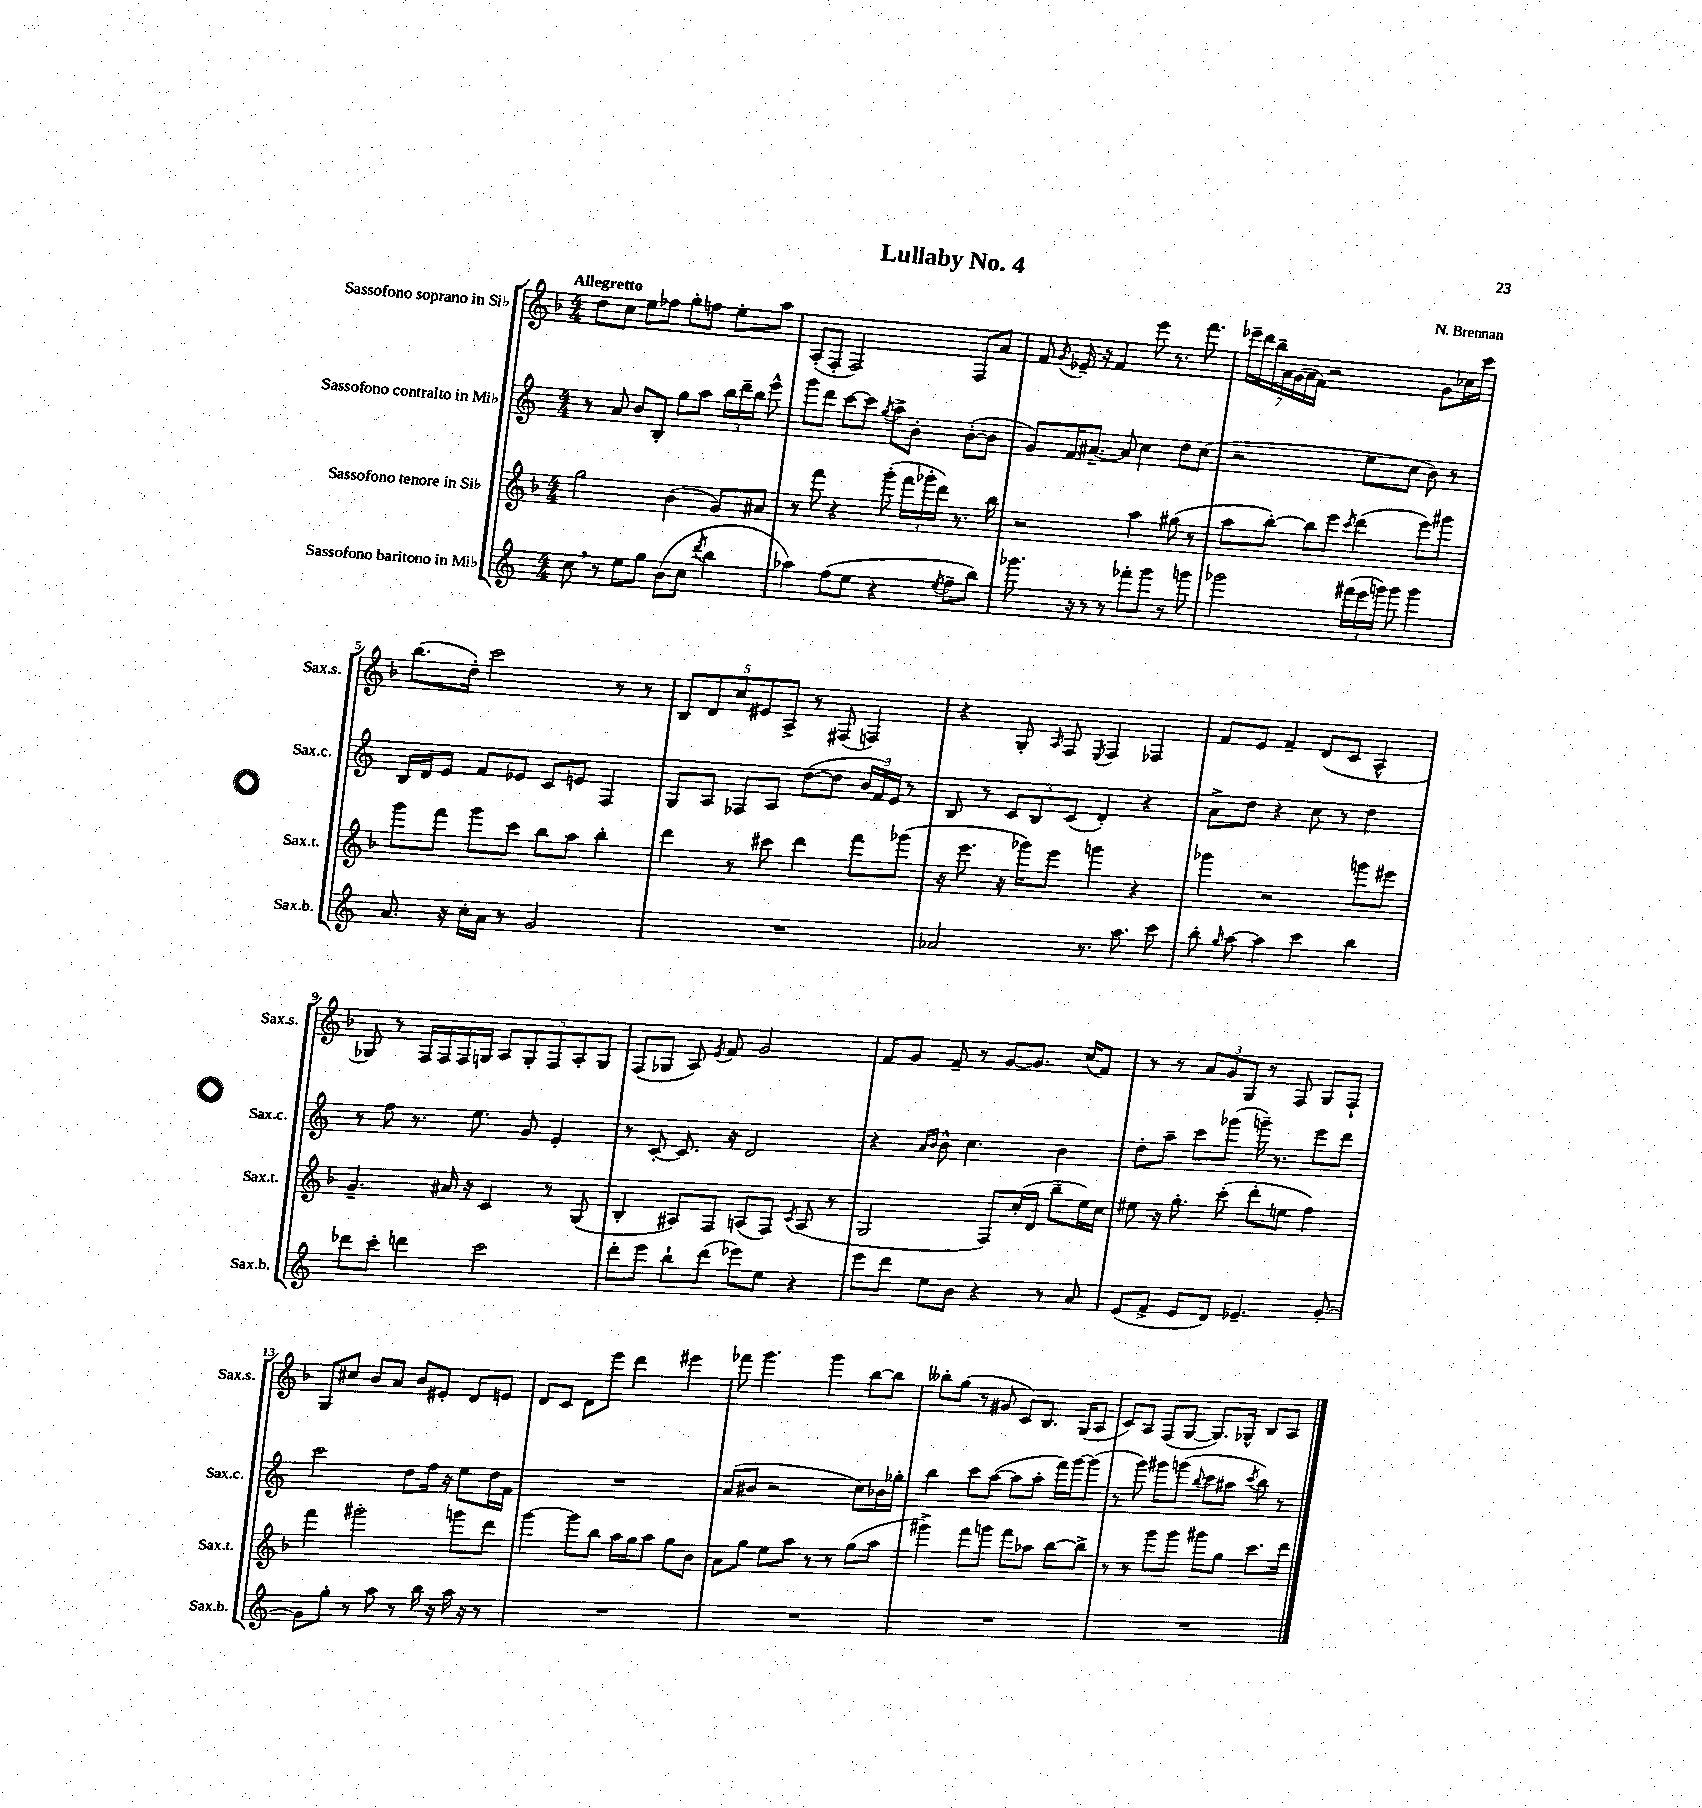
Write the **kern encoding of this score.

**kern	**kern	**kern	**kern
*part4	*part3	*part2	*part1
*staff4	*staff3	*staff2	*staff1
*I"Sassofono baritono in Mi♭	*I"Sassofono tenore in Si♭	*I"Sassofono contralto in Mi♭	*I"Sassofono soprano in Si♭
*I'Sax.b.	*I'Sax.t.	*I'Sax.c.	*I'Sax.s.
*clefG2	*clefG2	*clefG2	*clefG2
*k[]	*k[b-]	*k[]	*k[b-]
*M4/4	*M4/4	*M4/4	*M4/4
=1	=1	=1	=1
!	!	!	!LO:TX:a:B:t=Allegretto
8cc,\	2gg\	8r	8dd\L
8r	.	8a/	8cc\J
8ee\L	.	8b/L	8ee\L
8gg\J	.	8B'/J	8ff-X\J
(8b\L	(4b-\	8gg\L	8gg'\L
8cc\J	.	8aa\J	8ffn\J
8qddd/	.	.	.
4bb\	8g/L)	24bb\LL	8ee'\L
.	.	24ddd~\	.
.	.	24bb\JJ	.
.	8a#X/J	8eee^^\	8aa\J
=2	=2	=2	=2
4aa-X\)	8r	8ggg\L	(8A'/L
.	8fff\	8ddd\J	8F'/J
(8ff\L	4r	[8ccc\L	2F/)
8ee\J	.	8ccc\J]	.
.	.	8qgg/	.
4r	(8ggg'\	8aa^\L	.
.	24fff\LL	8b'\J	.
.	24ggg-X'\	.	.
.	24ddd\JJ)	.	.
8qee/	.	.	.
8ff~\L	8.r	([8b'\L	8F/L
8bb\J)	.	8b\J]	8a/J
.	16bb-\	.	.
=3	=3	=3	=3
8.ggg-X\	2r	8g/L)	8f/
.	.	.	8qg/
.	.	16f/K	16e-X~/
16r	.	[8.a#X~/J	16r
8r	.	.	4f/
8r	.	8a#/]	.
8fff-X'\L	4aa\	4cc\	8eee\
8ggg-\J	.	.	8.r
8r	(8gg#X\	8dd\L	.
.	.	.	8.fff\
8gggn\	8r	(8cc\J	.
=4	=4	=4	=4
2ggg-X\	8aa\L	2r	28eee-X~\LL
.	.	.	28ddd\
.	.	.	28bb-~\
.	.	.	28a\
.	[8bb-'\J)	.	.
.	.	.	(28g\
.	.	.	28a\
.	.	.	28f\JJ)
.	8bb-\L]	.	2r
.	8eee\J	.	.
.	8qccc/	.	.
(24fff#X\LL	(4ddd\	8ee\L	.
24eee\	.	.	.
24gggn\JJ)	.	.	.
8ggg\	.	8cc\J	.
4ggg\	8eee\L)	8b\)	8g\L
.	8ggg#X\J	8r	16cc-X\L
.	.	.	16ccc\JJ
!!LO:LB:g=z
=5	=5	=5	=5
8.a/	8ggg\L	16B/LL	(8.bb-\L
.	.	16d/J	.
.	8fff\J	8e/J	.
16r	.	.	16dd'\Jk)
16cc'\LL	8ggg\L	8f/L	2ccc\
16a\JJ	.	.	.
8r	8ccc\J	8e-X/J	.
2g/	8bb-\L	8c/L	.
.	8aa\J	8en/J	.
.	4bb-'\	4F/	8r
.	.	.	8r
=6	=6	=6	=6
1r	4ddd\	8G/L	10B-/L
.	.	.	10d/
.	.	8A/J	.
.	.	.	10cc/
.	8r	8F-X/L	.
.	.	.	10e#X/
.	8ccc#X\	8A/J	.
.	.	.	10A^/J
.	4ddd\	([8dd\L	8r
.	.	8dd\J]	(8F#X/
.	8fff\L	24b/LL	4Fn/)
.	.	24f/)	.
.	.	24e/JJ	.
.	(8ggg-X\J	8r	.
=7	=7	=7	=7
2a-X/	16r	8B/	4r
.	8.eee\	.	.
.	.	8r	.
.	16r	12c/L	8G'/
.	16ggg-X\KL)	.	.
.	.	12B/	.
.	.	.	16qqA/
.	8eee\J	.	8F/
.	.	(12c/J	.
.	.	.	8qE/
8.r	4gggn\	4d'/)	4F/
8.aa\	.	.	.
.	4r	4r	4F-X/
8ccc\	.	.	.
=8	=8	=8	=8
8bb'\	4ggg-X\	8a^\L	8f/L
16qqgg/	.	.	.
[8aa\	.	8dd\J	8e/J
4aa\]	2r	4r	4f~/
4ccc\	.	8cc\	(8d/L
.	.	8r	8c/J
4bb\	8gggn\L	4dd\	4A^^/
.	8eee#X\J	.	.
!!LO:LB:g=z
=9	=9	=9	=9
8ddd-X\L	4.g~/	8r	8G-X/)
8ccc'\J	.	8ff\	8r
4dddn\	.	8.r	16F/LL
.	.	.	16F/
.	16a#X/	.	16F/
.	16r	8.ee\	16Gn/JJ
2ccc\	4c/	.	10A/L
.	.	.	10G'/
.	.	8g/	.
.	.	.	10F/
.	8r	4e'/	.
.	.	.	10A'/
.	(8G/	.	.
.	.	.	10G/J
=10	=10	=10	=10
8ddd'\L	4B-'/	8r	(8F/L
8eee\J	.	[8c'/	8G-X/J
8bb`\L	8A#X/L)	8.c/]	8A/)
.	.	.	8qe/
(8ddd\J	8F/J	.	8f/
.	.	16r	.
8eee-X\L)	(8An/L	2d/	2g/
8ee\J	8F/J)	.	.
.	8qc/	.	.
4r	(8A/	.	.
.	8r	.	.
=11	=11	=11	=11
8eee\L	2G/	4r	8f/L
8ddd\J	.	.	8g/J
.	.	16qqa/LL	.
.	.	16qqb/JJ	.
8ee\L	.	8b^^\	8f~/
8b\J	.	4.cc\	8r
4r	8F/L)	.	[8g/L
.	(16cc'/L	.	8.g/J]
.	16d/JJ	.	.
8r	8bb-~\L	4b\	.
.	.	.	(16cc/KL
8a/	16ee\L)	.	8f/J)
.	16cc\JJ	.	.
=12	=12	=12	=12
(8e/L	8ee#X\	8dd'\L	8r
8f^/J	16r	8aa~\J	8r
.	8.gg'\	.	.
8e/L	.	8ccc\L	12a/L
.	.	.	12g/
8d/J)	(8ccc'\	(8ggg-X\J	.
.	.	.	12G/J
4.e-X~/	8ddd'\L	16gggn~\)	8r
.	.	8.r	.
.	8een\J	.	8F/
.	4ff\)	8eee\L	8G/L
[8g'/	.	8ddd\J	8F`/J
!!LO:LB:g=z
=13	=13	=13	=13
8g\L]	4fff\	2ccc\	8G/L
8gg'\J	.	.	8cc#X/J
8r	2ggg#X'\	.	8b-/L
8aa\	.	.	8a/J
8r	.	8dd\L	8b-/L
16bb\	.	16ff\Jk	8e#X'/J
16r	.	16r	.
16aa\	8gggn\L	8ee\L	8d/L
16r	.	.	.
8r	8ddd\J	16dd\L	8en/J
.	.	16f\JJ	.
=14	=14	=14	=14
1r	[4ggg\	1r	8d/L
.	.	.	8c/J
.	8ggg\L]	.	8d\L
.	8bb-\J	.	8eee\J
.	16aa\LL	.	4ddd\
.	16gg\J	.	.
.	8aa\J	.	.
.	8gg\L	.	4eee#X\
.	8b-\J	.	.
=15	=15	=15	=15
1r	8a\L	(8a/L	8fff-X\
.	8gg\J	8b#X/J	4.ggg\
.	8ee\L	2r	.
.	8aa\J	.	.
.	8r	.	4ggg\
.	8r	.	.
.	(8gg\L	8cc\L)	[8bb-\L
.	8aa\J	16b-X\L	8bb-\J]
.	.	16gg-X'\JJ	.
=16	=16	=16	=16
1r	4ggg#X^\)	4bb\	8bb--X'\L
.	.	.	(8gg\J
.	8fff\L	8ccc\L	8r
.	8gggn\J	([8aa\J	8g#X/
.	8fff\L	8aa\L]	8c/L)
.	8aa-X\J	8aa'\J	8.B-/J
.	[8bb-\L	16fff\LL)	.
.	.	[16ggg\J	(16G/KL
.	8bb-^\J]	(8ggg\J]	8A/J
=17	=17	=17	=17
1r	8r	8r	8c/L)
.	8r	8ggg\)	8A/J
.	8ggg\L	8ggg#X\L	(8F/L
.	8ggg\J	(8gggn\J	[8G/J
.	.	8qqbb/	.
.	8ggg#X\L	8ccc\L	8.G/L])
.	8gg\J	8aa#X\J	.
.	.	.	16G-X^^/Jk
.	.	8qccc/	.
.	8.ccc\L	8bb\)	8B-/L
.	.	8r	8A/J
.	16ddd\Jk	.	.
==	==	==	==
*-	*-	*-	*-
